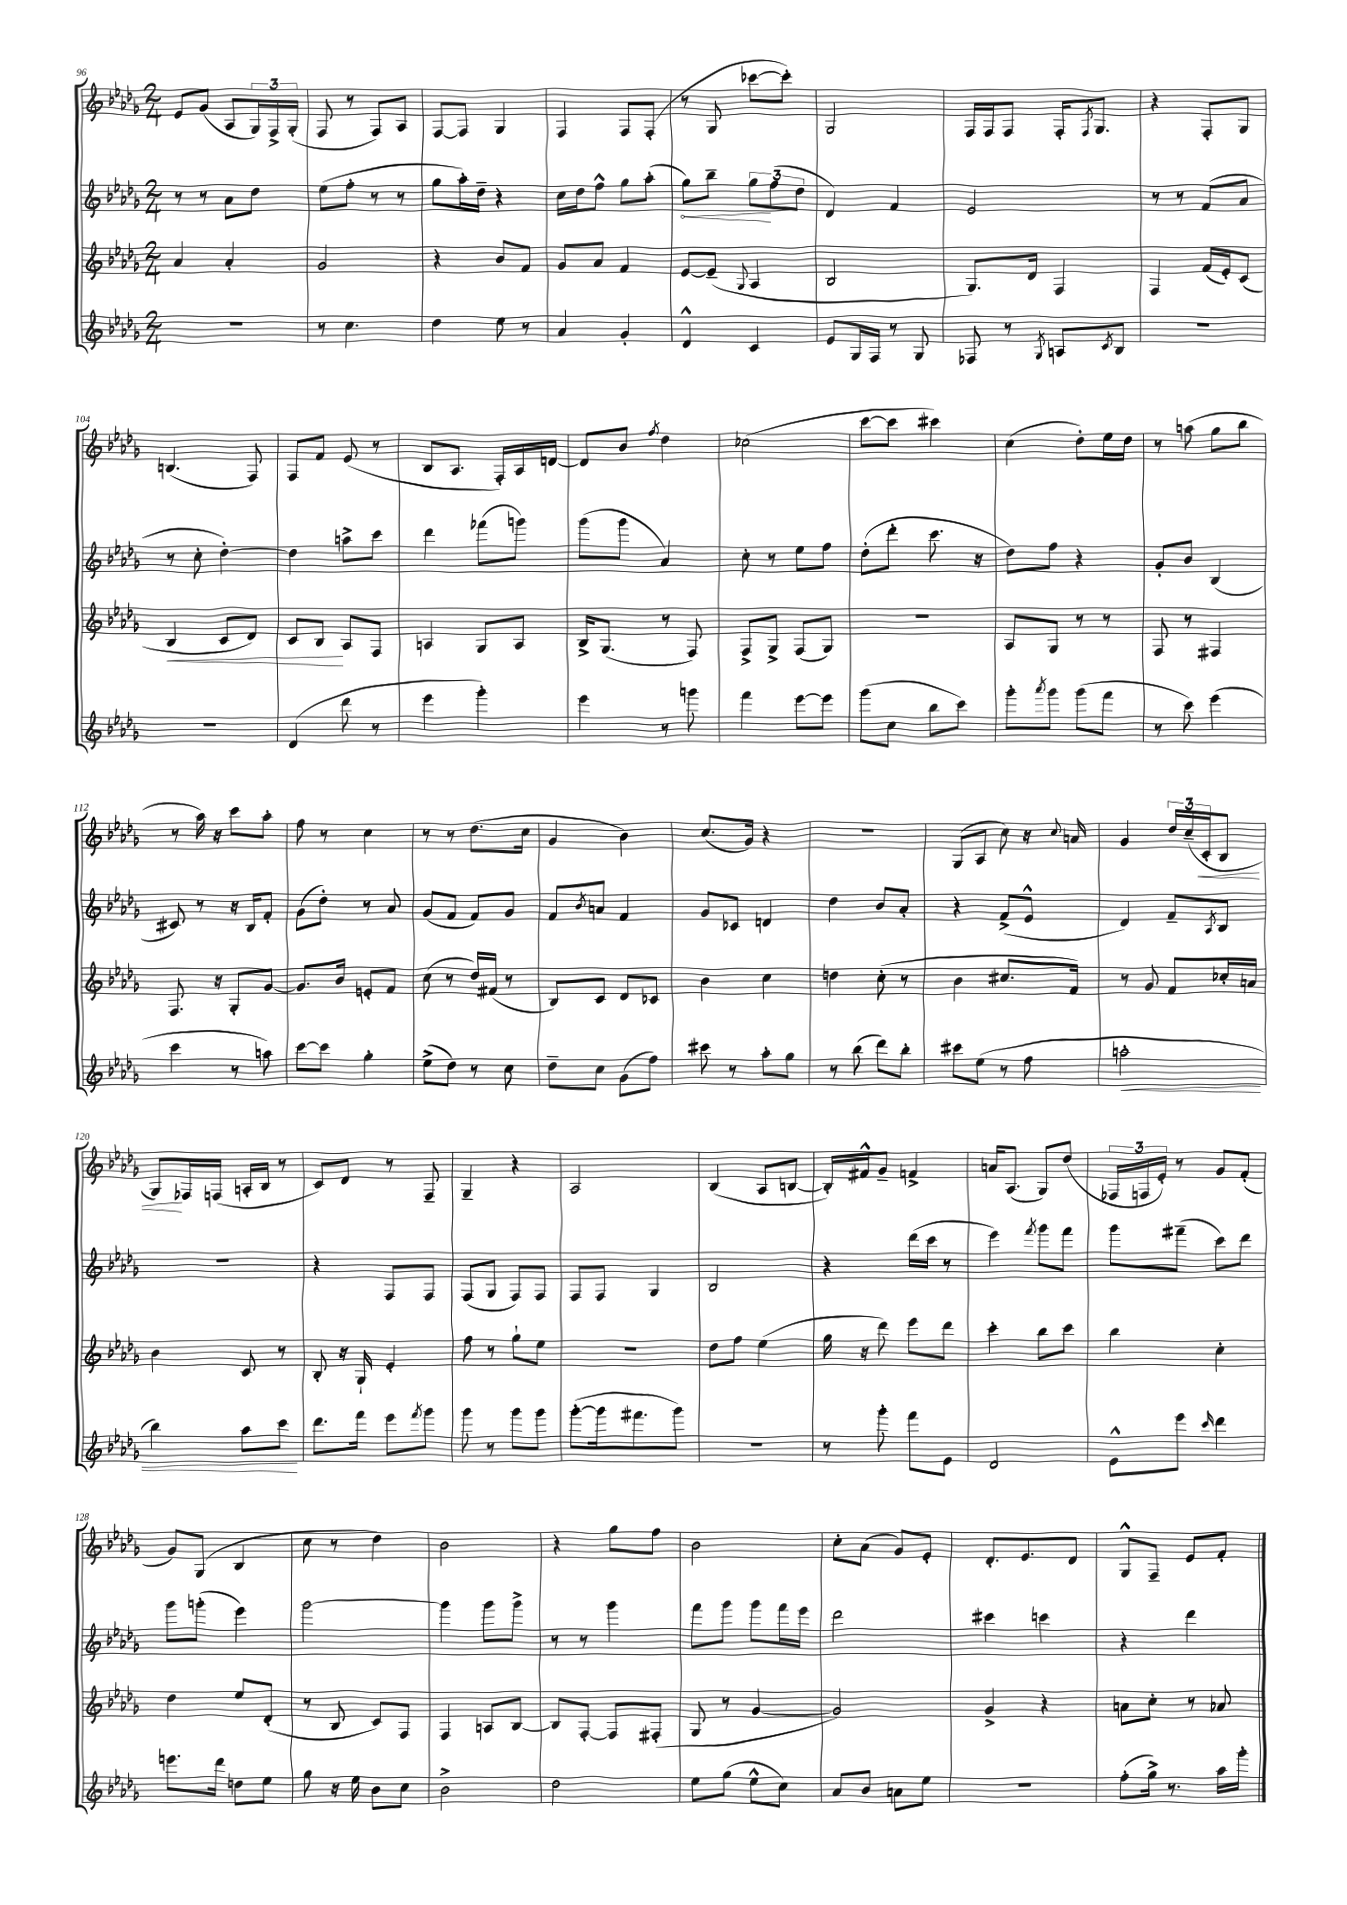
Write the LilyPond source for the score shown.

<<
\new StaffGroup <<
\new Staff = "s0" {
    \clef treble \key des \major \numericTimeSignature \time 2/4
    ees'8 ges'8( aes8 \tuplet 3/2 { ges16) f16-> ges16-.( } |
    f8 r8 f8) aes8 |
    f8~ f8 ges4 |
    f4 f8 f8-.( |
    r8 ges8 ces'''8~ ces'''8-.) |
    ges2 |
    f16 f16 f8 f16-. \acciaccatura { f8 } ges8. |
    r4 f8-. ges8 |
    b4.( f8) |
    f8 f'8 ees'8( r8 |
    bes8 aes8. f16-.) aes16 d'16~ |
    d'8 bes'8 \acciaccatura { f''8 } des''4 |
    ces''2( |
    c'''8~ c'''8 cis'''4) |
    c''4( des''8-.) ees''16 des''16 |
    r8 a''8( ges''8 bes''8 |
    r8 aes''16) r16 c'''8 aes''8-. |
    f''8 r8 c''4 |
    r8 r8 des''8.( c''16 |
    ges'4 bes'4) |
    c''8.( ges'16) r4 |
    r2 |
    ges8( aes8 c''8) r16 \appoggiatura { c''8 } a'16 |
    ges'4 \tuplet 3/2 { des''16 c''16--( c'16-.\< } bes8 |
    ges8\!) fes16 f16( a16-. bes16 r8 |
    c'8) des'8 r8 f8-- |
    ges4-- r4 |
    aes2 |
    bes4( aes8 b8~ |
    b16-.) fis'16-^ ges'8-- f'4-> |
    a'16 aes8.( ges8) des''8( |
    \tuplet 3/2 { fes16 f16 ees'16-.) } r8 ges'8 f'8-.( |
    ges'8) ges8( bes4 |
    c''8 r8 des''4) |
    bes'2 |
    r4 ges''8 f''8 |
    bes'2 |
    c''8-. aes'8( ges'8) ees'8-. |
    des'8.-. ees'8. des'8 |
    ges8-^ f8-- ees'8 f'8-. \bar "|." |
}
\new Staff = "s1" {
    \clef treble \key des \major \numericTimeSignature \time 2/4
    r8 r8 aes'8 des''8 |
    ees''8( f''8-. r8 r8 |
    ges''8 aes''16-.) des''16-- r4 |
    c''16 des''16 f''8-^ ges''8 aes''8-.( |
    \once \override Hairpin.circled-tip = ##t ges''8\<) bes''8-- \tuplet 3/2 { ges''8\! f''8( des''8 } |
    des'4) f'4 |
    ees'2 |
    r8 r8 f'8( aes'8 |
    r8 c''8-. des''4~-.) |
    des''4 a''8-> c'''8 |
    des'''4 fes'''8( g'''8) |
    ges'''8( ges'''8 aes'4) |
    c''8-. r8 ees''8 f''8 |
    des''8-.( des'''8-. c'''8. r16 |
    des''8) f''8 r4 |
    ges'8-. bes'8 bes4( |
    cis'8) r8 r16 bes16 f'8-. |
    ges'8( des''8-.) r8 aes'8 |
    ges'8( f'8 f'8) ges'8 |
    f'8 \acciaccatura { bes'8 } a'8 f'4 |
    ges'8 ces'8 d'4 |
    des''4 bes'8 aes'8-. |
    r4 f'8->( ees'8-^ |
    des'4) f'8-- \acciaccatura { aes8 } bes8 |
    R2 |
    r4 f8 f8 |
    f8( ges8 f8) f8 |
    f8 f8 ges4 |
    bes2 |
    r4 des'''16( c'''16 r8 |
    ees'''4) \acciaccatura { f'''8 } ges'''8 f'''8 |
    ges'''8 fis'''8--( c'''8) des'''8 |
    ges'''8 g'''8-.( ees'''4) |
    ges'''2~ |
    ges'''4 ges'''8 ges'''8-> |
    r8 r8 ges'''4 |
    f'''8 ges'''8 ges'''8 f'''16 ees'''16 |
    des'''2 |
    cis'''4 c'''4 |
    r4 des'''4 \bar "|." |
}
\new Staff = "s2" {
    \clef treble \key des \major \numericTimeSignature \time 2/4
    aes'4 aes'4-. |
    ges'2 |
    r4 bes'8 f'8 |
    ges'8 aes'8 f'4 |
    ees'8~ ees'8--( \appoggiatura { ges8 } aes4 |
    bes2 |
    ges8.) des'16 f4 |
    f4 f'16( ees'16-.) c'8( |
    bes4\< c'8 des'8) |
    c'8 bes8\! aes8 f8 |
    a4 ges8 a8 |
    bes16-> ges8.( r8 f8) |
    f8-> ges8-> f8( ges8) |
    r2 |
    aes8 ges8 r8 r8 |
    f8 r8 fis4 |
    f8. r16 ges8-. ges'8~ |
    ges'8. bes'16 e'8-. f'8 |
    c''8( r8 des''16) fis'16( r8 |
    bes8) c'8 des'8 ces'8 |
    bes'4 c''4 |
    d''4 c''8-.( r8 |
    bes'4 cis''8. f'16) |
    r8 ges'8 f'8 ces''16-. a'16 |
    bes'4 c'8 r8 |
    bes8-. r16 ges16-! ees'4-. |
    f''8 r8 ges''8-! ees''8 |
    R2 |
    des''8 f''8 ees''4( |
    ges''16 r16 des'''8) ees'''8 des'''8 |
    c'''4-. bes''8 c'''8 |
    bes''4 c''4-. |
    des''4 ees''8 des'8-.( |
    r8 bes8 c'8) f8 |
    f4 a8 bes8~ |
    bes8 f8~-. f8 fis8-.( |
    ges8 r8 ges'4~ |
    ges'2) |
    ges'4-> r4 |
    a'8 c''8-. r8 aes'8 \bar "|." |
}
\new Staff = "s3" {
    \clef treble \key des \major \numericTimeSignature \time 2/4
    r2 |
    r8 c''4. |
    des''4 ees''8 r8 |
    aes'4 ges'4-. |
    des'4-^ c'4 |
    ees'8 ges16 f16 r8 ges8 |
    fes8 r8 \acciaccatura { ges8 } a8 \acciaccatura { c'8 } bes8 |
    r2 |
    r2 |
    des'4( des'''8 r8 |
    ees'''4 ges'''4-.) |
    ees'''4 r8 g'''8 |
    f'''4 ees'''8~ ees'''8 |
    ges'''8( c''8 bes''8 c'''8) |
    ges'''8-. \acciaccatura { aes'''8 } ges'''8 ges'''8( f'''8 |
    r8 c'''8) ees'''4( |
    c'''4 r8 a''8) |
    c'''8~ c'''8 ges''4-. |
    ees''8->( des''8) r8 c''8 |
    des''8-- c''8 ges'8( f''8) |
    cis'''8 r8 aes''8-. ges''8 |
    r8 bes''8( des'''8) bes''8-. |
    cis'''8 ees''8( r8 f''8 |
    a''2-.\< |
    bes''4) aes''8 c'''8\! |
    des'''8. f'''16 ees'''8 \acciaccatura { f'''8 } ges'''8 |
    ges'''8 r8 ges'''8 ges'''8 |
    ges'''8~-.( ges'''16 fis'''8. ges'''8) |
    R2 |
    r8 ges'''8-. f'''8 ees'8 |
    des'2 |
    ees'8-^ ees'''8 \grace { c'''16 } des'''4 |
    e'''8. des'''16 d''8 ees''8 |
    ges''8 r16 ees''16 bes'8 c''8 |
    bes'2-> |
    des''2 |
    ees''8 ges''8( ees''8-^ c''8) |
    aes'8 bes'8 a'8 ees''8 |
    R2 |
    f''8-.( ges''16->) r8. aes''16 ges'''16-. \bar "|." |
}
>>
>>
\layout { \context { \Score currentBarNumber = #96 } }
